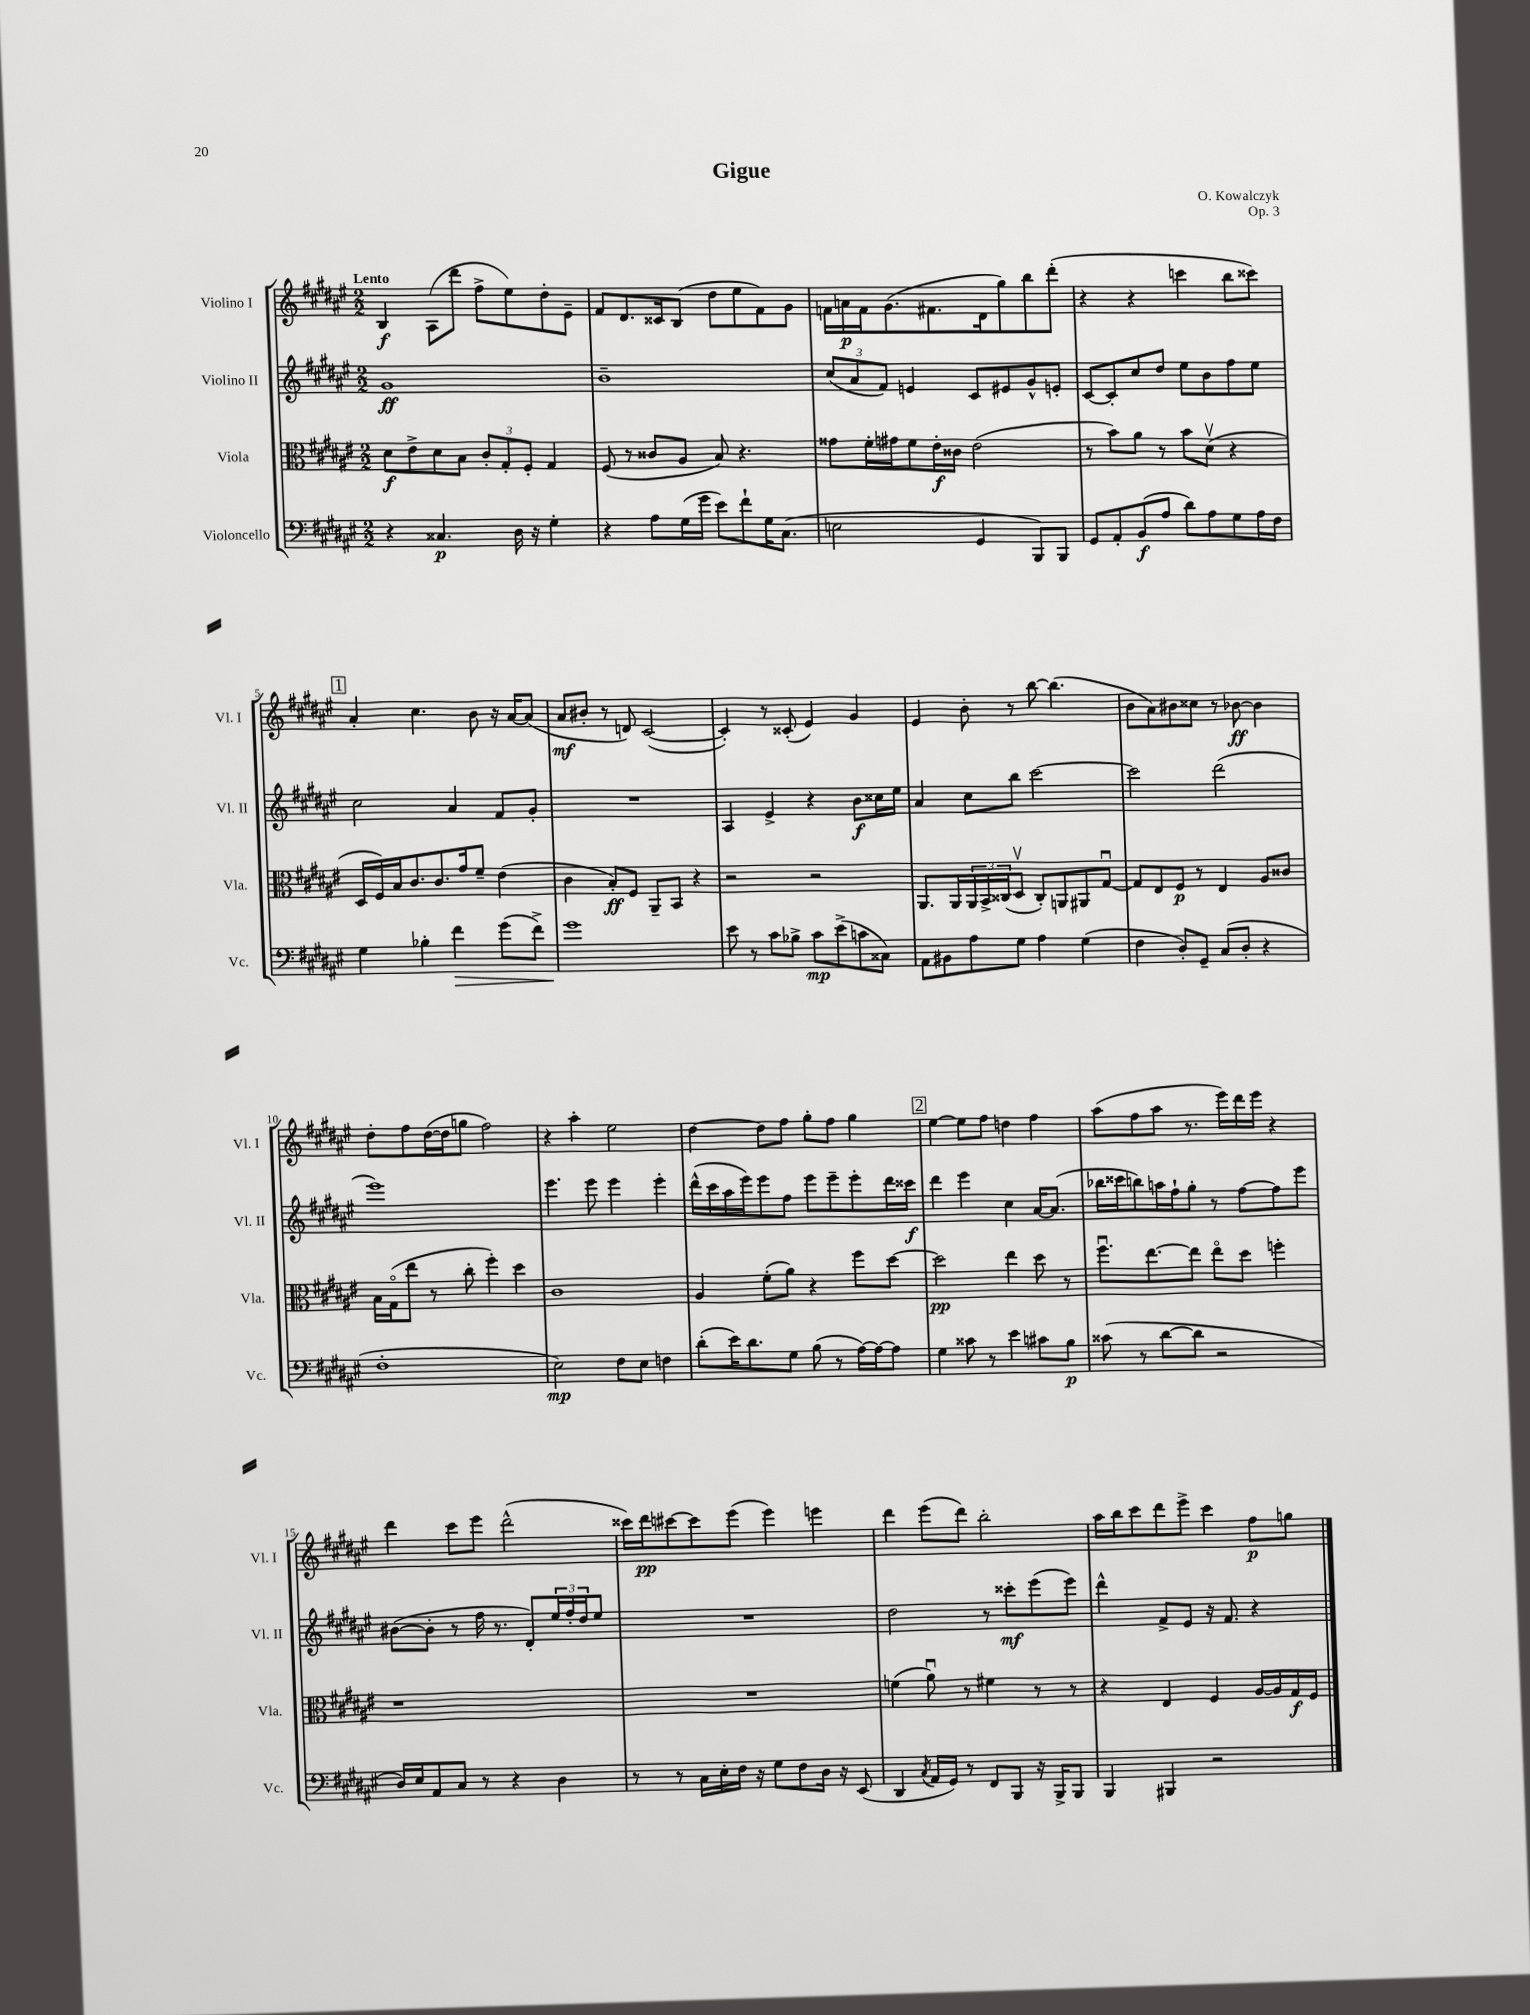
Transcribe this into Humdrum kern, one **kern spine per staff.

**kern	**dynam	**kern	**dynam	**kern	**dynam	**kern	**dynam
*part4	*part4	*part3	*part3	*part2	*part2	*part1	*part1
*staff4	*staff4	*staff3	*staff3	*staff2	*staff2	*staff1	*staff1
*I"Violoncello	*	*I"Viola	*	*I"Violino II	*	*I"Violino I	*
*I'Vc.	*	*I'Vla.	*	*I'Vl. II	*	*I'Vl. I	*
*clefF4	*	*clefC3	*	*clefG2	*	*clefG2	*
*k[f#c#g#d#a#e#]	*	*k[f#c#g#d#a#e#]	*	*k[f#c#g#d#a#e#]	*	*k[f#c#g#d#a#e#]	*
*M2/2	*	*M2/2	*	*M2/2	*	*M2/2	*
=1	=1	=1	=1	=1	=1	=1	=1
!	!	!	!	!	!	!LO:TX:a:B:t=Lento	!
4r	.	8d#\L	f	1g#	ff	4B/	f
.	.	8e#^\	.	.	.	.	.
4.C##X/	p	8d#\	.	.	.	(8A#\L	.
.	.	8B\J	.	.	.	8ddd#\J	.
.	.	12c#'/L	.	.	.	8ff#^\L	.
.	.	12G#'/	.	.	.	.	.
16D#\	.	.	.	.	.	8ee#\)	.
.	.	12F#'/J	.	.	.	.	.
16r	.	.	.	.	.	.	.
4G#'\	.	4G#/	.	.	.	8dd#'\	.
.	.	.	.	.	.	8e#~\J	.
=2	=2	=2	=2	=2	=2	=2	=2
4r	.	(8F#/	.	1b~	.	8f#/L	.
.	.	8r	.	.	.	8.d#/	.
8A#\L	.	8c##X/L	.	.	.	.	.
.	.	.	.	.	.	16c##X/k	.
(16G#\L	.	8A#/J	.	.	.	(8B/J	.
16g#\JJ	.	.	.	.	.	.	.
8e#\L)	.	8B/)	.	.	.	8dd#\L	.
8f#`\	.	4.r	.	.	.	8ee#\	.
16G#\K	.	.	.	.	.	8f#\)	.
(8.C#\J	.	.	.	.	.	.	.
.	.	.	.	.	.	8g#\J	.
=3	=3	=3	=3	=3	=3	=3	=3
2En\	.	8g##X\L	.	(12cc#/L	.	16fn\LL	.
.	.	.	.	.	.	16an\	p
.	.	.	.	12a#/	.	.	.
.	.	16f#'\L	.	.	.	16f\J	.
.	.	.	.	12f#/J)	.	.	.
.	.	16g#X\J	.	.	.	(8.g#\	.
.	.	8f#\	.	4en/	.	.	.
.	.	16e#'\L	f	.	.	8.f#X\	.
.	.	16c##X\JJ	.	.	.	.	.
4GG#/	.	(2e#\	.	8c#/L	.	.	.
.	.	.	.	.	.	16d#\k	.
.	.	.	.	8e#X/	.	8gg#\)	.
8BBB/L)	.	.	.	8g#^^/	.	8bb\	.
8BBB/J	.	.	.	8en'/J	.	(8ddd#'\J	.
=4	=4	=4	=4	=4	=4	=4	=4
8GG#/L	.	8r	.	[8c#/L	.	4r	.
8AA#'/	.	8b\L)	.	8c#'/]	.	.	.
(8BB/	f	8a#\J	.	8cc#/	.	4r	.
8A#/J	.	8r	.	8dd#/J	.	.	.
8d#\L)	.	8b\L	.	8ee#\L	.	4cccn\	.
8A#\	.	(8d#v\J	.	8b\	.	.	.
8G#\	.	4r	.	8ff#\	.	8bb\L	.
16A#\L	.	.	.	8ee#\J	.	8ccc##X\J)	.
16F#\JJ	.	.	.	.	.	.	.
!!LO:LB:g=z
!!LO:REH:place=s1:t=1
=5	=5	=5	=5	=5	=5	=5	=5
4G#\	.	16D#/LL	.	2cc#\	.	4a#'/	.
.	.	16F#/)	.	.	.	.	.
.	.	16B/J	.	.	.	.	.
.	.	8.c#/	.	.	.	.	.
4B-X'\	.	.	.	.	.	4.cc#\	.
.	.	8.c#/	.	.	.	.	.
!	!LO:HP:b	!	!	!	!	!	!
4f#\	>	.	.	4a#/	.	.	.
.	.	16g#/k	.	.	.	.	.
.	.	8f#~/J	.	.	.	8b\	.
(8g#\L	.	(4e#\	.	8f#/L	.	16r	.
.	.	.	.	.	.	[16a#/KL	.
8f#^\J)	.	.	.	8g#'/J	.	(8a#/J]	.
=6	=6	=6	=6	=6	=6	=6	=6
1g#	.	4c#\	.	1r	.	8a#/L	mf
.	.	.	.	.	.	8b#X'/J	.
.	.	8B'/L)	ff	.	.	8r	.
.	.	8F#/J	.	.	.	8dn/)	.
.	.	8AA#~/L	.	.	.	([2c#/	.
.	.	8BB/J	.	.	.	.	.
.	.	4r	.	.	.	.	.
.	]	.	.	.	.	.	.
=7	=7	=7	=7	=7	=7	=7	=7
8e#\	.	2r	.	4A#/	.	4c#'/])	.
8r	.	.	.	.	.	.	.
8c#\L	.	.	.	4e#^/	.	8r	.
8B-X^\J	.	.	.	.	.	(8c##X'/	.
8c#\L	mp	2r	.	4r	.	4e#/)	.
(8e#^\	.	.	.	.	.	.	.
8cn\	.	.	.	8b\L	f	4g#/	.
8C##X\J)	.	.	.	16cc##X\L	.	.	.
.	.	.	.	16ee#\JJ	.	.	.
=8	=8	=8	=8	=8	=8	=8	=8
8AA#\L	.	8.AA#/L	.	4a#/	.	4e#/	.
8BB#X\	.	.	.	.	.	.	.
.	.	16AA#/L	.	.	.	.	.
8A#\	.	24AA#/	.	8cc#\L	.	8b'\	.
.	.	24BB^/	.	.	.	.	.
.	.	(24C##X/J	.	.	.	.	.
8G#\J	.	8D#v/J	.	8bb\J	.	8r	.
4A#\	.	8C##'/L)	.	[2ccc#\	.	[8bb\	.
.	.	8AAn/	.	.	.	(4.bb\]	.
(4G#\	.	8AA#X/	.	.	.	.	.
.	.	[8G#u/J	.	.	.	.	.
=9	=9	=9	=9	=9	=9	=9	=9
4F#\	.	8G#/L]	.	2ccc#\]	.	8b\L	.
.	.	8E#/	.	.	.	8a#\)	.
8D#'/L)	.	8F#/J	p	.	.	8b#X\	.
8GG#~/J	.	8r	.	.	.	8cc##X\J	.
(8C#/L	.	4E#/	.	(2ddd#\	.	8r	.
8D#'/J	.	.	.	.	.	[8b-X\	ff
4r	.	8A#/L	.	.	.	4b-\]	.
.	.	8c##X/J	.	.	.	.	.
!!LO:LB:g=z
=10	=10	=10	=10	=10	=10	=10	=10
1F#'	.	16B\LL	.	1eee#)	.	8dd#'\L	.
.	.	(16G#\J	.	.	.	.	.
.	.	8ee#\J	.	.	.	8ff#\	.
.	.	8r	.	.	.	([16dd#\L	.
.	.	.	.	.	.	16dd#\J]	.
.	.	8cc#'\	.	.	.	8ggn\J	.
.	.	4ff#'\)	.	.	.	2ff#\)	.
.	.	4dd#\	.	.	.	.	.
=11	=11	=11	=11	=11	=11	=11	=11
2E#\)	mp	1c#	.	4.eee#\	.	4r	.
.	.	.	.	.	.	4aa#'\	.
.	.	.	.	8eee#\	.	.	.
8F#\L	.	.	.	4eee#\	.	2ee#\	.
8E#\J	.	.	.	.	.	.	.
4Fn\	.	.	.	4eee#'\	.	.	.
=12	=12	=12	=12	=12	=12	=12	=12
(8d#'\L	.	4A#/	.	(16ddd#^^\LL	.	[4dd#\	.
.	.	.	.	16ccc#\	.	.	.
16e#\K)	.	.	.	16aa#\	.	.	.
8.d#\	.	.	.	16eee#\J)	.	.	.
.	.	(8f#'\L	.	8eee#\	.	8dd#\L]	.
8G#\J	.	8a#\J)	.	8ff#\J	.	8ff#\J	.
(8B\	.	4r	.	8eee#\L	.	8gg#'\L	.
8r	.	.	.	8eee#~\	.	8ff#\J	.
[16A#\LL)	.	8ff#\L	.	8eee#'\	.	4gg#\	.
16A#\J_	.	.	.	.	.	.	.
8A#\J]	.	[8dd#\J	.	16ddd#\L	.	.	.
.	.	.	.	16ccc##X\JJ	f	.	.
!!LO:REH:place=s1:t=2
=13	=13	=13	=13	=13	=13	=13	=13
4G#\	.	2dd#\]	pp	4ddd#\	.	[4ee#\	.
8c##X\	.	.	.	4eee#\	.	8ee#\L]	.
8r	.	.	.	.	.	8ff#\J	.
4e#\	.	4ee#\	.	4cc#\	.	4ddn\	.
8c#X\L	.	8dd#\	.	[16a#/KL	.	4ff#\	.
.	.	.	.	(8.a#/J]	.	.	.
8B\J	p	8r	.	.	.	.	.
=14	=14	=14	=14	=14	=14	=14	=14
(8c##X\	.	8.ff#u\L	.	16bb-X\LL	.	(8aa#\L	.
.	.	.	.	16ccc##X\J	.	.	.
8r	.	.	.	8bbn\)	.	8ff#\	.
.	.	[8.ee#\	.	.	.	.	.
[8d#\L	.	.	.	16aan\L	.	8aa#\J	.
.	.	.	.	16ff#`\J	.	.	.
8d#\J]	.	8ee#\J]	.	8gg#'\J	.	8.r	.
2r	.	8ee#\L	.	8r	.	.	.
.	.	.	.	.	.	16eee#\LL)	.
.	.	8dd#\J	.	[8ff#\L	.	16ddd#\	.
.	.	.	.	.	.	16eee#\JJ	.
.	.	4ffn'\	.	8ff#\]	.	4r	.
.	.	.	.	8eee#\J	.	.	.
!!LO:LB:g=z
=15	=15	=15	=15	=15	=15	=15	=15
16D#/LL)	.	1r	.	([8b#X\L	.	4ddd#\	.
16E#/J	.	.	.	.	.	.	.
8AA#/	.	.	.	8b#'\J]	.	.	.
8C#/J	.	.	.	8r	.	8ccc#\L	.
8r	.	.	.	16ff#\	.	8eee#\J	.
.	.	.	.	8.r	.	.	.
4r	.	.	.	.	.	(2ddd#^^\	.
.	.	.	.	8d#'/L)	.	.	.
4D#\	.	.	.	24ee#/L	.	.	.
.	.	.	.	24ff#'/	.	.	.
.	.	.	.	24dd#/J	.	.	.
.	.	.	.	8ee#/J	.	.	.
=16	=16	=16	=16	=16	=16	=16	=16
8r	.	1r	.	1r	.	16ccc##X\LL)	.
.	.	.	.	.	.	16ddd#\J	pp
8r	.	.	.	.	.	[8ccc#X\	.
16C#\LL	.	.	.	.	.	8ccc#\]	.
16E#'\	.	.	.	.	.	.	.
16F#\JJ	.	.	.	.	.	(8eee#\J	.
16r	.	.	.	.	.	.	.
8G#\L	.	.	.	.	.	4eee#\)	.
8F#\	.	.	.	.	.	.	.
16D#\Jk	.	.	.	.	.	4eeen\	.
16r	.	.	.	.	.	.	.
(8EE#/	.	.	.	.	.	.	.
=17	=17	=17	=17	=17	=17	=17	=17
4DD#/	.	(4fn\	.	2dd#\	.	4ddd#\	.
8qC#/	.	.	.	.	.	.	.
16AA#/LL	.	8a#u\)	.	.	.	(8eee#\L	.
16GG#/JJ)	.	.	.	.	.	.	.
8r	.	8r	.	.	.	8ddd#\J)	.
8FF#/L	.	4f#X\	.	8r	.	2bb'\	.
8BBB/J	.	.	.	8ccc##X'\L	mf	.	.
16r	.	8r	.	(8eee#\	.	.	.
16BBB^/KL	.	.	.	.	.	.	.
8BBB/J	.	8r	.	8eee#\J)	.	.	.
=18	=18	=18	=18	=18	=18	=18	=18
4BBB/	.	4r	.	4ddd#^^\	.	16aa#\LL	.
.	.	.	.	.	.	16bb\J	.
.	.	.	.	.	.	8ccc#\	.
4BBB#X/	.	4E#/	.	8f#^/L	.	8ddd#\	.
.	.	.	.	8e#/J	.	8eee#^\J	.
2r	.	4F#/	.	16r	.	4ccc#\	.
.	.	.	.	8.f#/	.	.	.
.	.	[16A#/LL	.	4r	.	8ff#\L	p
.	.	16A#/]	.	.	.	.	.
.	.	16G#/	f	.	.	8ggn\J	.
.	.	16F#/JJ	.	.	.	.	.
==	==	==	==	==	==	==	==
*-	*-	*-	*-	*-	*-	*-	*-
